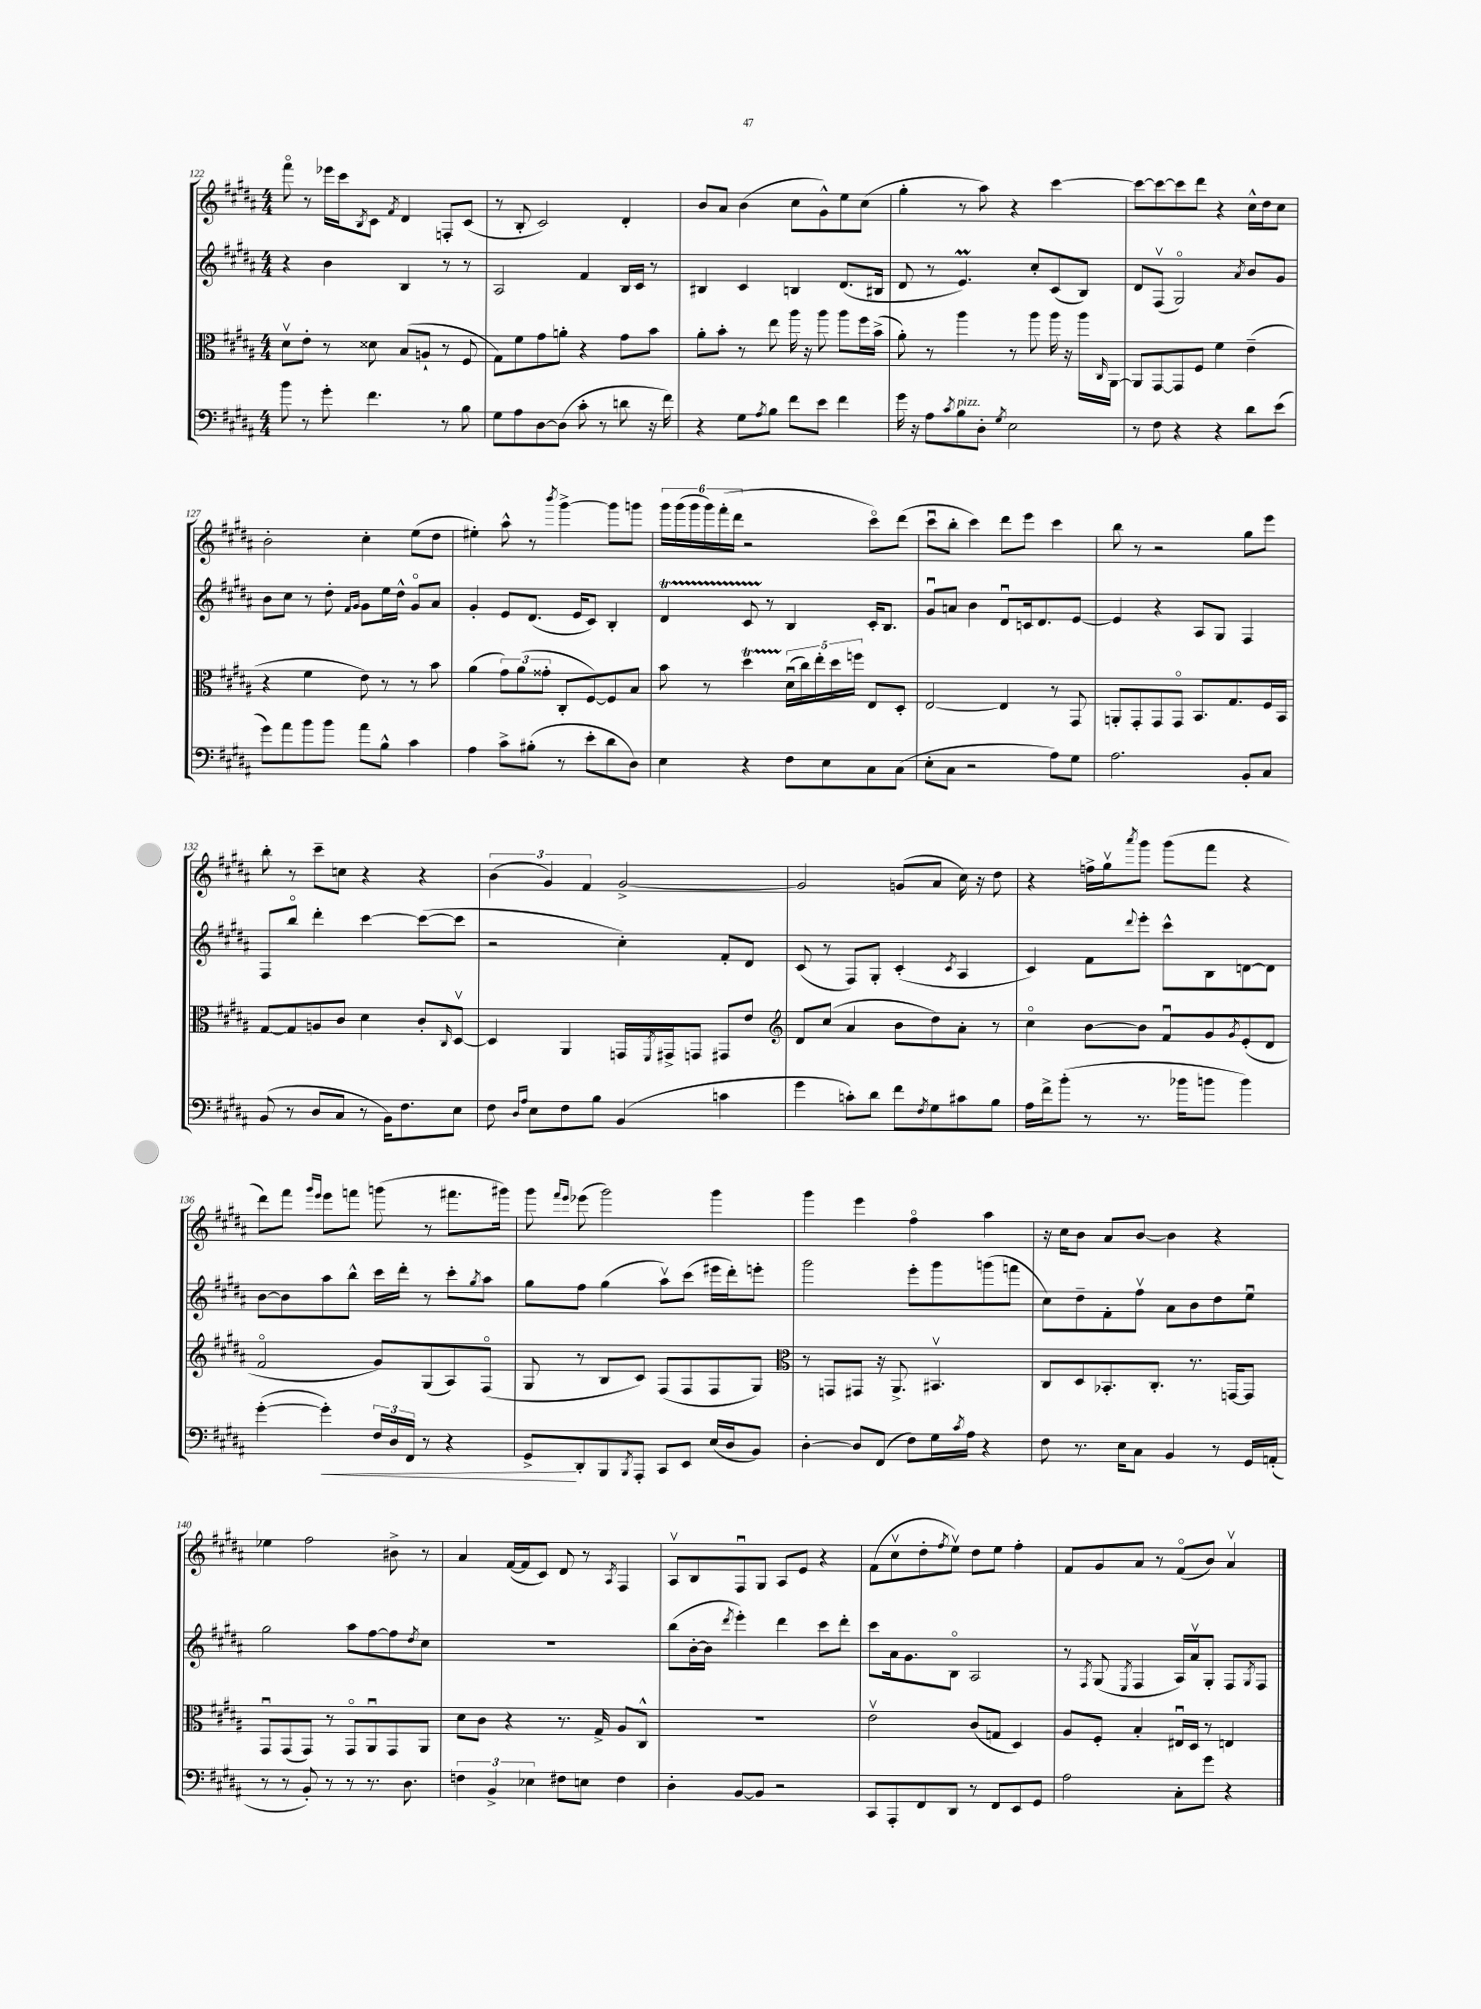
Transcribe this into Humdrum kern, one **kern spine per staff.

**kern	**dynam	**kern	**kern	**kern
*part4	*part4	*part3	*part2	*part1
*staff4	*staff4	*staff3	*staff2	*staff1
*clefF4	*	*clefC3	*clefG2	*clefG2
*k[f#c#g#d#a#]	*	*k[f#c#g#d#a#]	*k[f#c#g#d#a#]	*k[f#c#g#d#a#]
*M4/4	*	*M4/4	*M4/4	*M4/4
=122	=122	=122	=122	=122
8b\	.	8d#v\L	4r	8fff#\
8r	.	8e'\J	.	8r
8g#'\	.	8r	4b\	16eee-X\LL
.	.	.	.	16ccc#\J
.	.	.	.	8qB/
4.f#\	.	8d##X\	.	8c#\J
.	.	.	.	8qf#/
.	.	(8B/L	4B/	4d#/
.	.	8An`/J	.	.
8r	.	8r	8r	8Fn'/L
8B\	.	8F#/	8r	(8c#/J
=123	=123	=123	=123	=123
8G#\L	.	8G#\L)	2A#/	8r
8A#\	.	8f#\	.	8B'/
[8D#\	.	8g#\	.	2c#/)
(8D#\J]	.	8an'\J	.	.
8c#'\	.	4r	4f#/	.
8r	.	.	.	.
8dn\	.	8g#\L	16B/LL	4d#'/
.	.	.	16c#/JJ	.
16r	.	8b\J	8r	.
16f#\)	.	.	.	.
=124	=124	=124	=124	=124
4r	.	8a#'\L	4B#X/	8b/L
.	.	8b'\J	.	8a#/J
8G#\L	.	8r	4c#/	(4b\
8qA#/	.	.	.	.
8B\J	.	8ee\	.	.
8f#\L	.	16aa#\	4Bn/	8cc#\L
.	.	16r	.	.
8e\J	.	8aa#\	.	8g#^^\)
4f#\	.	8aa#\L	(8.d#/L	8ee\
.	.	16ff#\L	.	(8cc#\J
.	.	(16b^\JJ	16B#X/Jk	.
=125	=125	=125	=125	=125
16g#\	.	8a#'\)	8d#/	4gg#'\
16r	.	.	.	.
8A#\L	.	8r	8r	.
8qc#/	.	.	.	.
!LO:TX:a:i:t=pizz.	!	!	!	!
8B\	.	4aa#\	4.eM/)	8r
8D#'\J	.	.	.	8aa#\)
8qG#/	.	.	.	.
2E\	.	8r	.	4r
.	.	8aa#\	8cc#'/L	.
.	.	16aa#\	(8c#/	[4ccc#\
.	.	16r	.	.
.	.	16aa#\LL	8B/J)	.
.	.	16qqC#/	.	.
.	.	[16AA#\JJ	.	.
=126	=126	=126	=126	=126
8r	.	8AA#/L]	8d#/L	8ccc#\L_
8F#\	.	[8GG#/	(8F#v/J	8ccc#\_
4r	.	8GG#/]	2G#/)	8ccc#\]
.	.	8F#/J	.	8ddd#\J
4r	.	4f#\	.	4r
.	.	.	8qa#/	.
8d#\L	.	(4e~\	8b/L	16cc#^^\LL
.	.	.	.	16dd#\J
(8e\J	.	.	8g#/J	8cc#\J
!!LO:LB:g=z
=127	=127	=127	=127	=127
8g#\L)	.	4r	8b\L	2b'\
8a#\	.	.	8cc#\J	.
8b\	.	4f#\	8r	.
8b\J	.	.	8dd#'\	.
.	.	.	16qqf#/LL	.
.	.	.	16qqg#/JJ	.
8a#\L	.	8e\)	8g#\L	4cc#'\
8B^^\J	.	8r	16ee\L	.
.	.	.	16dd#^^\JJ	.
4c#\	.	8r	8g#/L	(8ee\L
.	.	8b\	8a#/J	8dd#\J
=128	=128	=128	=128	=128
4A#\	.	(4a#\	4g#'/	4ee#X'\)
8c#^\L	.	12g#\L)	8e/L	8aa#^^\
.	.	(12a#\	.	.
(8B#X'\J	.	.	(8.d#/J	8r
.	.	12g##X'\J	.	.
.	.	.	.	8qbbb/
8r	.	8C#'/L	.	[4ggg#^\
.	.	.	16e/KL	.
8e'\L	.	[8F#/)	8c#/J)	.
8d#\	.	8F#/]	4B'/	8ggg#\L]
8D#\J)	.	8B/J	.	8gggn\J
=129	=129	=129	=129	=129
4E\	.	8b\	4d#t/	24ggg#\LL
.	.	.	.	(24ggg#\
.	.	.	.	24ggg#\
.	.	8r	.	24ggg#\)
.	.	.	.	(24fff#'\
.	.	.	.	24ddd#\JJ
4r	.	4dd#t\	8c#TTT/	2r
.	.	.	8r	.
8F#\L	.	(20d#u\LL	4B/	.
.	.	20cc#\)	.	.
.	.	20ee'\	.	.
8E\	.	.	.	.
.	.	20dd#\	.	.
.	.	20ffn\JJ	.	.
8C#\	.	8E/L	16c#'/KL	8ccc#\L)
.	.	.	8.B/J	.
(8C#\J	.	8D#'/J	.	(8ddd#\J
=130	=130	=130	=130	=130
8E'\L	.	[2E/	8g#u/L	8ccc#u\L
8C#\J	.	.	8an/J	8bb'\J
2r	.	.	4b\	4ccc#\)
.	.	4E/]	8d#u/L	8ddd#\L
.	.	.	16cn/k	8eee\J
.	.	.	8.d#/	.
8A#\L)	.	8r	.	4ccc#\
8G#\J	.	8GG#/	[8e/J	.
=131	=131	=131	=131	=131
2.A#\	.	8AAn'/L	4e/]	8bb\
.	.	8GG#'/	.	8r
.	.	8GG#/	4r	2r
.	.	8GG#/J	.	.
.	.	8.BB/L	8A#/L	.
.	.	.	8G#/J	.
.	.	8.G#/	.	.
8BB'/L	.	.	4F#/	8gg#\L
8C#/J	.	16F#/L	.	8eee\J
.	.	16BB/JJ	.	.
!!LO:LB:g=z
=132	=132	=132	=132	=132
(8BB/	.	[8G#/L	8F#/L	8bb'\
8r	.	8G#/]	8bb/J	8r
8D#/L	.	8An/	4ddd#'\	8ccc#~\L
8C#/J	.	8c#/J	.	8ccn\J
8r	.	4d#\	[4ccc#\	4r
16BB\KL)	.	.	.	.
8.F#\	.	.	.	.
.	.	8c#'/L	(8ccc#\L_	4r
.	.	16qqC#/	.	.
8E\J	.	[8D#v/J	8ccc#\J]	.
=133	=133	=133	=133	=133
8F#\	.	4D#/]	2r	(6b\
16qqD#/LL	.	.	.	.
16qqA#/JJ	.	.	.	.
8E\L	.	.	.	.
.	.	.	.	6g#/)
8F#\	.	4AA#/	.	.
.	.	.	.	6f#/
8B\J	.	.	.	.
(4BB/	.	16GGn/LL	4cc#'\)	[2g#^/
.	.	8qFF#/	.	.
.	.	16GG#X^/J	.	.
.	.	8GGn/J	.	.
4cn\	.	8GG#X/L	8f#'/L	.
.	.	8e/J	8d#/J	.
=134	=134	=134	=134	=134
*	*	*clefG2	*	*
4g#\	.	8d#/L	(8c#/	2g#/]
.	.	(8cc#/J	8r	.
8cn'\L)	.	4a#/	8F#/L)	.
8d#\J	.	.	8G#'/J	.
8f#\L	.	8b\L	(4c#'/	(8gn/L
8qF#/	.	.	.	.
8G#\	.	8dd#\)	.	8a#/J
.	.	.	8qc#/	.
8c#X\	.	8a#'\J	4A#/	16cc#\)
.	.	.	.	16r
8B\J	.	8r	.	8dd#\
=135	=135	=135	=135	=135
16A#\LL	.	4cc#\	4c#/)	4r
16f#^\J	.	.	.	.
(8b'\J	.	.	.	.
8r	.	[8b\L	8f#\L	16ffn^\LL
.	.	.	.	16gg#v\J
.	.	.	8qqddd#/	8qaaa#/
8.r	.	8b\J]	8eee'\J	8ggg#\J
.	.	8f#u/L	8ccc#^^\L	(8ggg#\L
16b-X\KL	.	.	.	.
8bn\J	.	8g#/	8B\	8fff#\J
.	.	8qg#/	.	.
4b\)	.	(8e'/	[8dn\	4r
.	.	8d#/J	8d\J]	.
!!LO:LB:g=z
=136	=136	=136	=136	=136
([4g#'\	.	2f#/	[8b\L	8ddd#\L)
.	.	.	8b\]	8fff#\J
.	.	.	.	16qqggg#/LL
.	.	.	.	16qqeee/JJ
!	!LO:HP:b	!	!	!
4g#'\])	<	.	8aa#\	8eee\L
.	.	.	8bb^^\J	8fffn\J
24F#/LL	.	8g#/L)	16ccc#\LL	(8gggn\
24D#/	.	.	.	.
.	.	.	16ddd#'\JJ	.
24FF#/JJ	.	.	.	.
8r	.	(8G#/	8r	8r
4r	.	8A#/)	8ccc#'\L	8.fff#X\L
.	.	.	8qgg#/	.
.	.	(8F#/J	8aa#\J	.
.	.	.	.	16ggg#X\Jk)
=137	=137	=137	=137	=137
8GG#^/L	.	8G#/	8gg#\L	8ggg#\
.	.	.	.	16qqfff#/LL
.	.	.	.	16qqeee/JJ
8DD#'/	[	8r	8ff#\J	(8eee-X\
8BBB/	.	8B/L	(4gg#\	2ggg#\)
8qBBB/	.	.	.	.
8AAA#'/J	.	8c#/J)	.	.
8CC#/L	.	(8F#/L	8aa#v\L)	.
8EE/J	.	8F#/	(8ccc#\J	.
(16E/LL	.	8F#/	16eee#X\LL	4ggg#\
16D#/J	.	.	16ddd#'\J)	.
8BB/J)	.	8G#/J)	8eeen'\J	.
=138	=138	=138	=138	=138
*	*	*clefC3	*	*
[4D#'\	.	8r	2ggg#\	4ggg#\
.	.	8GGn/L	.	.
8D#/L]	.	8GG#X/J	.	4eee\
(8FF#/J	.	16r	.	.
.	.	8.AA#^/	.	.
8F#\L)	.	.	8eee'\L	4ff#\
16G#\L	.	4.BB#Xv/	8ggg#\	.
8qc#/	.	.	.	.
16A#\JJ	.	.	.	.
4r	.	.	(8gggn\	4aa#\
.	.	.	8fffn\J	.
=139	=139	=139	=139	=139
8F#\	.	8C#/L	8cc#\L)	16r
.	.	.	.	16cc#\KL
8.r	.	8D#/	8dd#~\	8b\J
.	.	8.BB-X'/	8f#'\	8a#/L
16E\KL	.	.	.	.
8C#\J	.	.	8ff#v\J	[8b/J
.	.	8.C#'/J	.	.
4BB/	.	.	8a#\L	4b\]
.	.	8.r	8b\	.
8r	.	.	8dd#\	4r
.	.	[16GGn/KL	.	.
16GG#/LL	.	8GG/J]	8eeu\J	.
(16AAn'/JJ	.	.	.	.
!!LO:LB:g=z
=140	=140	=140	=140	=140
8r	.	8GG#u/L	2gg#\	4ee-X\
8r	.	(8GG#/	.	.
8BB'/)	.	8GG#/J)	.	2ff#\
8r	.	8r	.	.
8r	.	8GG#/L	8aa#\L	.
8.r	.	8AA#u/	[8ff#\	.
.	.	8GG#/	8ff#\]	8b#X^\
8.D#\	.	.	.	.
.	.	.	8qdd#/	.
.	.	8AA#/J	8cc#\J	8r
=141	=141	=141	=141	=141
6Fn\	.	8d#\L	1r	4a#/
.	.	8c#\J	.	.
6BB^/	.	.	.	.
.	.	4r	.	([16f#/LL
.	.	.	.	16f#/J]
6E-X\	.	.	.	.
.	.	.	.	8c#/J)
8F#X\L	.	8.r	.	8d#/
8En\J	.	.	.	8r
.	.	16G#^/	.	.
.	.	.	.	8qA#/
4F#\	.	8A#/L	.	4F#/
.	.	8C#^^/J	.	.
=142	=142	=142	=142	=142
4D#'\	.	1r	(8bb\L	8A#v/L
.	.	.	[16b'\L	8B/
.	.	.	16b\JJ]	.
.	.	.	8qddd#/	.
[8BB/L	.	.	4eee'\)	8F#u/
8BB/J]	.	.	.	8G#/J
2r	.	.	4ddd#\	8A#/L
.	.	.	.	8e/J
.	.	.	8ccc#\L	4r
.	.	.	8ddd#'\J	.
=143	=143	=143	=143	=143
8CC#/L	.	2ev\	8ccc#\L	(8f#\L
8AAA#'/	.	.	16a#\k	8cc#v\
.	.	.	8.g#\	.
8FF#/	.	.	.	8dd#'\
.	.	.	.	8qff#/
8DD#/J	.	.	8B\J	8eev\J)
8r	.	(8c#/L	2A#/	8dd#\L
8FF#/L	.	8Gn/J	.	8ee\J
8EE/	.	4D#/)	.	4ff#'\
8GG#/J	.	.	.	.
=144	=144	=144	=144	=144
2A#\	.	8A#/L	8r	8f#/L
.	.	.	8qF#/	.
.	.	8F#'/J	(8G#/	8g#/
.	.	.	8qE/	.
.	.	4B'/	4F#/	8a#/J
.	.	.	.	8r
8C#'\L	.	16E#Xu/LL	16A#/LL)	(8f#/L
.	.	16D#/JJ	16a#v/J	.
8g#\J	.	8r	8G#'/J	8b/J)
4r	.	4En/	8F#/L	4a#v/
.	.	.	8qG#/	.
.	.	.	8F#/J	.
==	==	==	==	==
*-	*-	*-	*-	*-
